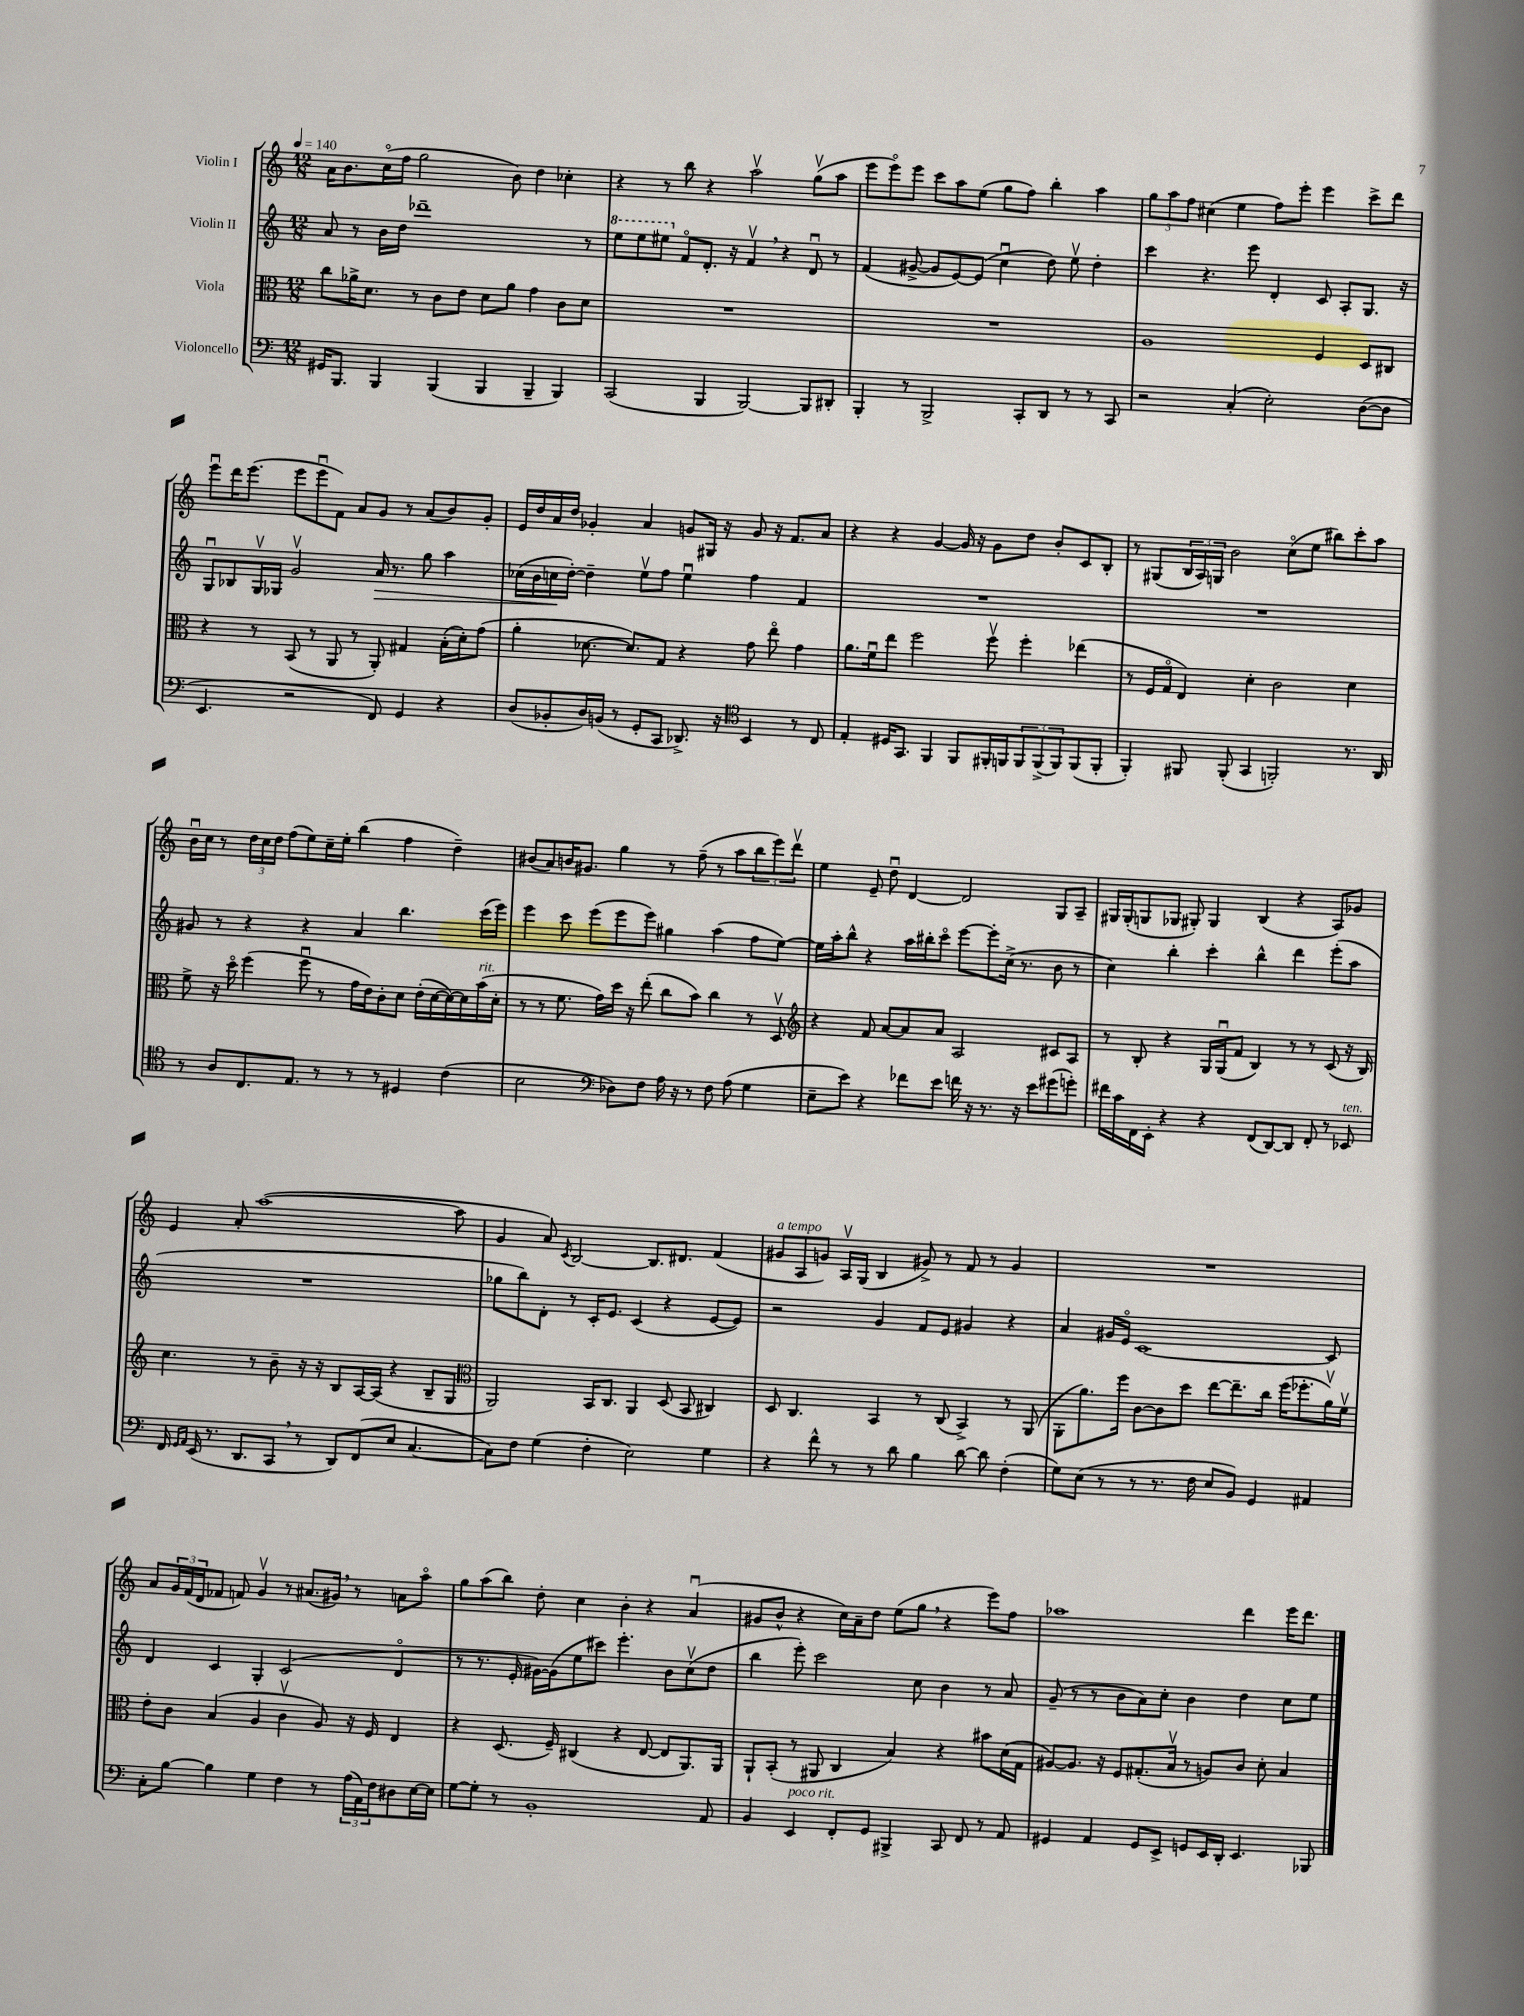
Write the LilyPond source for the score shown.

<<
\new StaffGroup <<
\new Staff = "s0" \with { instrumentName = "Violin I" } {
    \clef treble \key c \major \numericTimeSignature \time 12/8 \tempo 4 = 140
    a'16 b'8. c''16\flageolet( f''16 g''2 b'8) d''4 ces''4-. |
    r4 r8 b''8 r4 a''2\upbow g''8\upbow( a''8 |
    e'''8 e'''8\flageolet) e'''8 c'''8 a''8 e''8( g''8 f''8) b''4-. a''4 |
    \tuplet 3/2 { g''8 a''8 f''8 } cis''4( e''4 f''8) e'''8-. e'''4 c'''8-> d'''8 |
    e'''8\downbow d'''16 e'''8.( e'''8 e'''8\downbow f'8) a'8 g'8 r8 a'8( b'8) g'8-. |
    e'16 d''16 a'16 d''16 ges'4-. a'4 g'8 gis16 r16 g'8 r16 f'8. a'8 |
    r4 r4 g'4~ g'16 r16 g'8 d''8 b'8-. c'8 b8-. |
    r8 gis8( \tuplet 3/2 { b16 a16) g16 } b'2 c''8\flageolet( e''8 bis''8) c'''8-. a''8 |
    b'16\downbow c''16 r8 \tuplet 3/2 { d''16 c''16 d''16 } f''8( e''8) c''16-- e''16-. b''4( f''4 d''4--) |
    bis'8( a'8) b'16 gis'8. g''4 r8 f''8--( r8 a''8 \tuplet 3/2 { b''8 e'''8) d'''8\upbow } |
    e''4 e'8-- d''8\downbow d'4~ d'2 g8 a8-- |
    gis16 gis16-.( g8 ges8 gis8-.) gis4 b4( r4 a8) ges'8 |
    e'4 a'8-. a''1~( a''8 |
    g'4 a'8) \acciaccatura { c'8 } b2~ b8. dis'8. f'4( |
    gis'8^\markup { \italic "a tempo" } a8 g'8) a16\upbow g16( b4 gis'8->) r8 f'8 r8 gis'4 |
    R1. |
    a'8 \tuplet 3/2 { g'16 f'16( d'16 } fes'8 f'8) g'4\upbow r8 ais'8.( gis'16) \breathe r8 a'8 a''8\flageolet |
    g''8 a''8( b''8) d''8-. c''4 b'4-. r4 a'4\downbow( |
    gis'8 b'8-^ r4 c''16) a'16-- d''8 e''8( g''8 \breathe r4 e'''8) f''8 |
    aes''1 d'''4 e'''16 d'''8. \bar "|." |
}
\new Staff = "s1" \with { instrumentName = "Violin II" } {
    \clef treble \key c \major \numericTimeSignature \time 12/8
    a'8 r8 b'16 d''16 des'''1-- r8 |
    \ottava #1 e'''8 e'''8 eis'''8 \ottava #0 f'8\flageolet d'8.-. r16 f'4\upbow \breathe r4 d'8\downbow r8 |
    f'4( gis'8~-> gis'8 e'8~) e'8( c''4\downbow d''8) e''8\upbow d''4-. |
    c'''4 r4. e'''8 d'4-. c'8 a8-. g8. r16 |
    g8\downbow bes8 g16\upbow ges16 g'2\upbow a'16\> r8. g''8 a''4 |
    ces''16( b'16 c''16\! d''16~-.) d''4-- e''8\upbow f''8 e''4\downbow f''4 f'4 |
    R1. |
    R1. |
    gis'8 r8 r4 r4 a'4 b''4. c'''16( e'''16) |
    e'''4 c'''8 e'''8( e'''8 e'''8) gis''4 a''4( f''8 e''8~) |
    e''16 a''16-. b''8-^ r4 a''16 bis''16-. c'''8\flageolet e'''8~ e'''8-. c''16->( r8. b'8 r8 |
    c''4) b''4-. c'''4-. b''4-^ d'''4 e'''8-.( a''8 |
    R1. |
    ges''8 b''8) d'8-. r8 c'16-. e'8. c'4( r4 e'8~ e'8) |
    r2 g'4 f'8 e'8 gis'4 r4 |
    a'4 gis'16 e'16\flageolet c'1~ c'8 |
    d'4 c'4 g4-. c'2( d'4\flageolet |
    r8 r8. e'16-. gis'16~) gis'16( e''8 cis'''8) e'''4.-. b'8 c''8\upbow( d''8 |
    b''4 e'''8-.) c'''2 c''8 b'4 r8 a'8 |
    g'8--( r8 r8 b'8 a'8) c''8-. b'4 d''4 c''8 e''8 \bar "|." |
}
\new Staff = "s2" \with { instrumentName = "Viola" } {
    \clef alto \key c \major \numericTimeSignature \time 12/8
    c''8 aes'16-> d'8. r8 c'8 e'8 d'8 aes'8 g'4 c'8 d'8 |
    R1. |
    R1. |
    a1 f4 d8 cis8 |
    r4 r8 b,8( r8 a,8 r8 a,8-.) gis4 b16-.( d'16-.) g'8( |
    a'4-. des'8.~ des'8.) g8 r4 g'8 e''8\flageolet g'4 |
    a'8. f'16\downbow e''8 f''2 f''8\upbow f''4-. ees''4( |
    r8 f16 g16\flageolet e4) d'4-. c'2 d'4 |
    f'8-> r16 d''16\flageolet f''4( f''8\downbow r8 g'16 e'16) c'8-. d'8 e'16-.( d'16~ d'16~) d'16 b'16^\markup { \italic "rit." }( d'16-. |
    r8 r8 f'8. g'16) d''16 r16 e''8-.( c''8 b'8) c''4 r8 d8\upbow |
    \clef treble r4 f'8 a'8~ a'8 a'8 a2 cis'8 a8 |
    r8 b8-. r4 g16 g16\downbow( f'8 b4) r8 r8 c'8( r16 b16) |
    c''4. r8 b'8-- r16 r16 b8 a16~ a16( r4 b8-- g8 |
    \clef alto a,2) b,16 c8. a,4 d8( b,8 cis4) |
    d8 c4. b,4 r8 c8( b,4->) r8 a,8( |
    a,8-. a'8.) f''16 c'8~ c'8 d''8 e''8~ e''8.-- c''16 f''16( fes''8.-. a'16\upbow) f'16\upbow |
    e'8-. c'8 b4( a4 c'4\upbow a8) r16 f16 e4 |
    r4 d8.( f16--) cis4( r4 e8~ e8 a,8.) a,16 |
    a,8-! b,8-.( r8 ais,8 c4 b4) r4 bis'8 d'16( g16 |
    ais8~) ais8. r16 f8 gis8.-.( b16\upbow r8 a8) c'8 d'8-. b4 \bar "|." |
}
\new Staff = "s3" \with { instrumentName = "Violoncello" } {
    \clef bass \key c \major \numericTimeSignature \time 12/8
    gis,16 b,,8. b,,4 b,,4( b,,4 b,,4-- b,,4) |
    c,2( b,,4 b,,2~) b,,8 dis,8-. |
    b,,4-. r8 b,,2-> c,8-. d,8 r8 r8 c,8 |
    r2 c4-.( e2-.) d8~( d8 |
    e,4. r2 f,8) g,4 r4 |
    d8( bes,8-. d16) b,16( r8 g,8-. c,8 des,8.->) r16 \clef tenor b,4 r8 c8 |
    e4-. dis16 g,8. f,4 f,8 fis,16-. f,16 \tuplet 3/2 { f,8 f,8->( f,8) } f,8( f,8-. |
    f,4-.) fis,8 fis,8-.( g,4 f,2-.) r8. a,16 |
    r8 a8 c8. e8. r8 r8 r8 dis4 c'4( |
    b2 \clef bass des8) f8 a16 r16 r8 f8 a8( g4 |
    e8-- e'8) r4 fes'8 e'8 f'16 r16 r8. r16 e'8 gis'8( g'8-.) |
    fis'16 c'16 f,16 e,16-. r4 r4 f,8( d,8~) d,8 f,8-. r8 ees,8^\markup { \italic "ten." } |
    f,16 \grace { g,16 a,16 } e,16( r8. d,8. c,8 \breathe r8 d,8) f,8( e8 c4.~ |
    c8) f8 g4( f4-. e2) g4 |
    r4 f'8-^ r8 r8 d'8 b4 d'8~ d'8 f4-.( |
    g8) e8( r8 r8 r8. f16 e8 b,8) g,4 ais,4 |
    c8-. b8~ b4 g4 f4 r8 \tuplet 3/2 { a16( a,16) f16 } dis8 e16~ e16 |
    g8~ g8-. r8 b,1-. a,8 |
    b,4 e,4^\markup { \italic "poco rit." } f,8-. g,8 bis,,4-> c,8 f,8 r8 a,8 |
    gis,4 a,4 gis,8 e,8-> g,8 e,16 d,16-. e,4. bes,,8 \bar "|." |
}
>>
>>
\layout { \context { \Score \remove "Bar_number_engraver" } }
